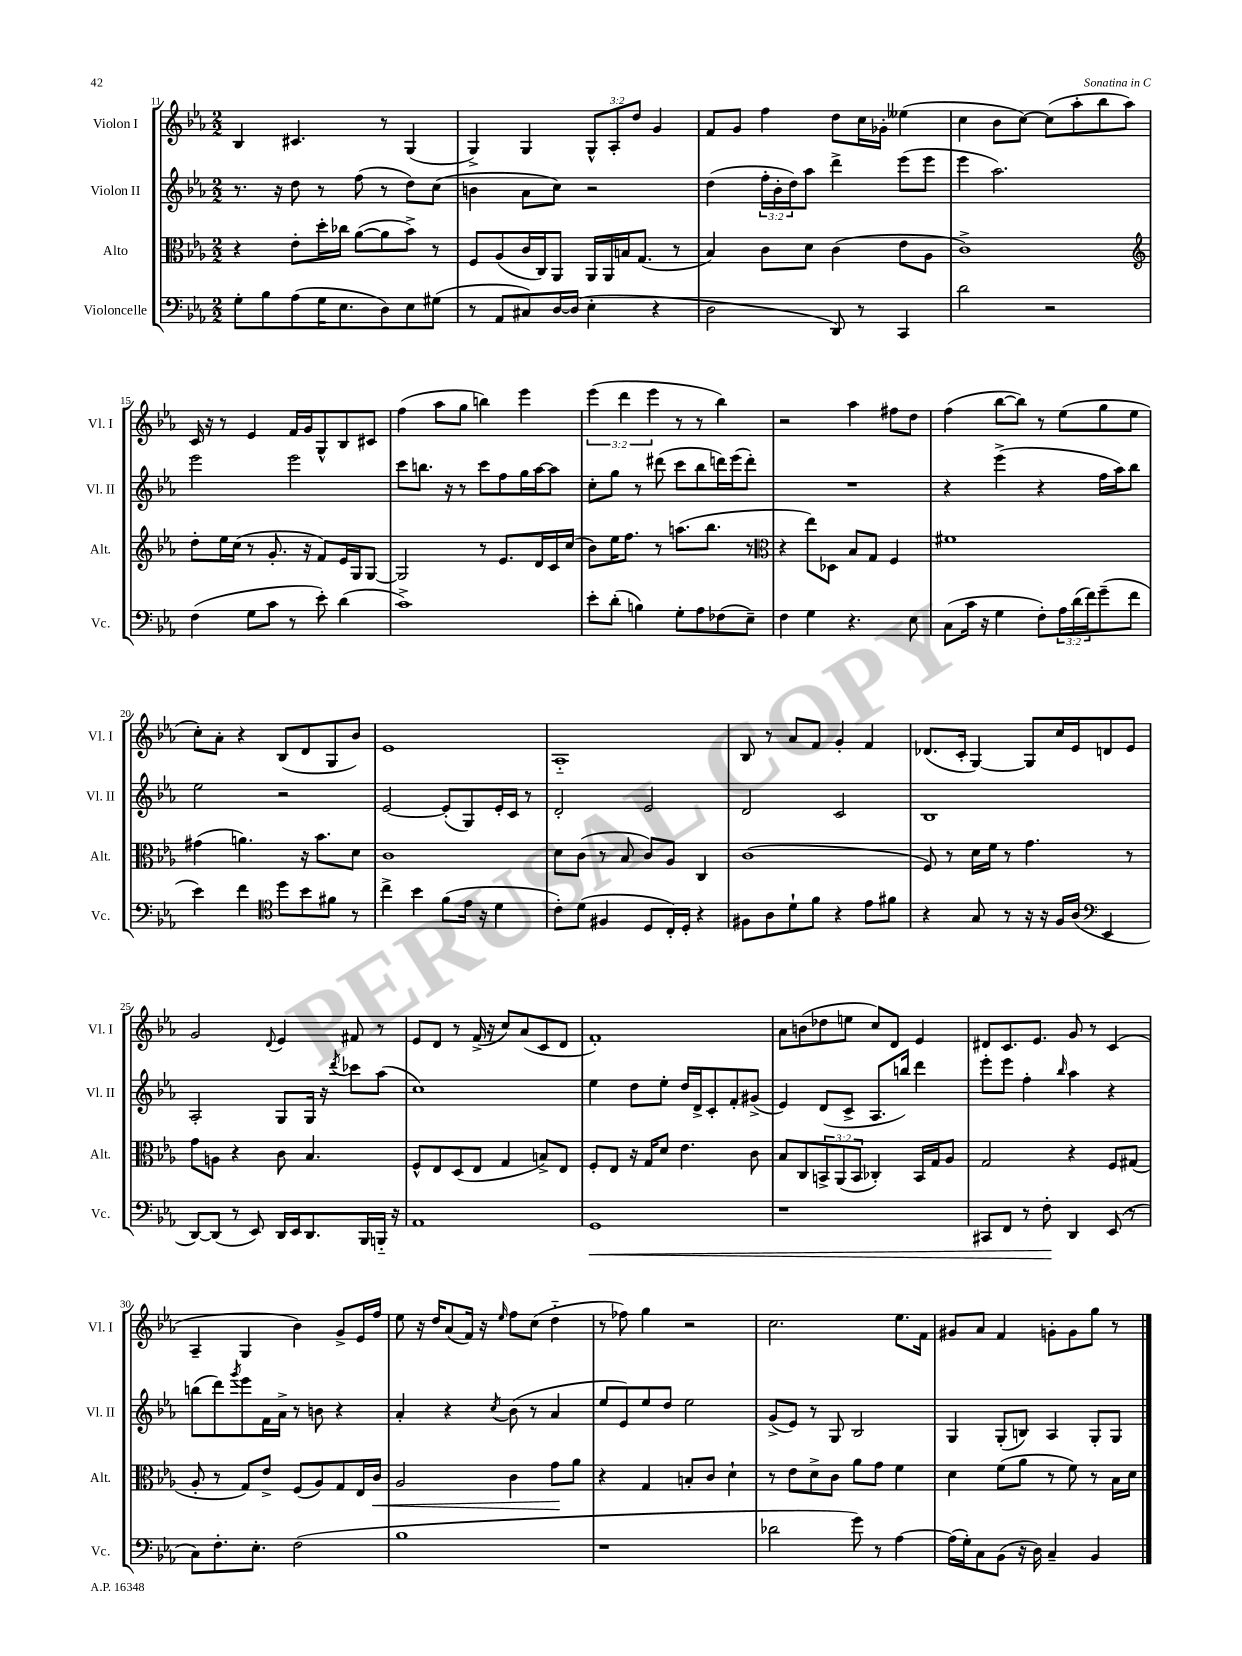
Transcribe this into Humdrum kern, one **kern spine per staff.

**kern	**kern	**kern	**kern
*staff4	*staff3	*staff2	*staff1
*clefF4	*clefC3	*clefG2	*clefG2
*k[b-e-a-]	*k[b-e-a-]	*k[b-e-a-]	*k[b-e-a-]
*M2/2	*M2/2	*M2/2	*M2/2
8G'\L	4r	8.r	4B-/
8B-\	.	.	.
.	.	16r	.
(8A-\	8e-'\L	8dd\	4.c#/
16G\K	16dd'\L	8r	.
8.E-\	16cc-\JJ	.	.
.	([8a-\L	(8ff\	.
8D\)	8a-\]	8r	8r
8E-\	8b-^\J)	8dd\L)	(4G/
(8G#\J	8r	(8cc\J	.
=	=	=	=
8r	8F/L	4b\	4G^/)
8AA-/L	(8A-/	.	.
8C#/)	16c/L	8a-\L	4G/
.	16C/J)	.	.
[16D/L	8AA-/J	8cc\J)	.
(16D/]JJ	.	.	.
4E-'\	16AA-/LL	2r	12G^^/L
.	16AA-/	.	.
.	.	.	12A-'/
.	16B/J	.	.
.	.	.	12dd/J
.	(8.G/J	.	.
4r	.	.	4g/
.	8r	.	.
=	=	=	=
2D\	4B-/)	(4dd\	8f/L
.	.	.	8g/J
.	8c\L	24ff'\LL	4ff\
.	.	24b-'\	.
.	.	24dd\J)	.
.	8d\J	8aa-\J	.
8DD/)	(4c\	4ddd^\	8dd\L
8r	.	.	16cc\L
.	.	.	16g-'\JJ
4CC/	8e-\L	(8eee-\L	(4ee--\
.	8A-\J	8eee-\J	.
=	=	=	=
2d\	1c^)	4eee-\	4cc\
.	.	2.aa-\)	8b-\L
.	.	.	[8cc\J)
2r	.	.	(8cc\]L
.	.	.	8aa-'\
.	.	.	8bb-\
.	.	.	8aa-\J)
=	=	=	=
*	*clefG2	*	*
(4F\	8dd'\L	2eee-\	16c/
.	.	.	16r
.	16ee-\L	.	8r
.	(16cc\JJ	.	.
8G\L	8r	.	4e-/
8c\J	8.g'/	.	.
8r	.	2eee-\	16f/LL
.	16r	.	16g/J
8e-'\)	8f/L)	.	8G^^/
(4d\	16e-/L	.	8B-/
.	16G/J	.	.
.	[8G/J	.	8c#/J
=	=	=	=
1c^)	2G/]	8ccc\L	(4ff\
.	.	8.bb\J	.
.	.	.	8aa-\L
.	.	16r	.
.	.	8r	8gg\J
.	8r	8ccc\L	4bb\)
.	8.e-/L	8ff\	.
.	.	16gg\L	4eee-\
.	16d/L	[16aa-\J	.
.	16c/	8aa-\]J	.
.	(16cc/JJ	.	.
=	=	=	=
8e-'\L	8b-\L)	8cc'\L	(6eee-\
(8d'\J	16ee-\K	8gg\J	.
.	.	.	6ddd\
.	8.ff\J	.	.
4B\)	.	8r	.
.	.	.	6eee-\
.	8r	(8ddd#\	.
8G'\L	(8.aa\L	8ccc\L	8r
8A-\	.	8bb-\	8r
.	8.bb-\J	.	.
(8F-\	.	16ddd\L)	4bb-\)
.	.	(16eee-\J	.
8E-~\J)	8r	8ddd'\J)	.
=	=	=	=
*	*clefC3	*	*
4F\	4r	1r	2r
4G\	8ee-\L)	.	.
.	8D-\J	.	.
4.r	8B-/L	.	4aa-\
.	8G/J	.	.
.	4F/	.	8ff#\L
8E-\	.	.	8dd\J
=	=	=	=
(8C\L	1f#	4r	(4ff\
16c\Jk	.	.	.
16r	.	.	.
4G\	.	(4eee-^\	[8bb-\L
.	.	.	8bb-\]J)
8F'\L)	.	4r	8r
24A-\L	.	.	(8ee-\L
(24d\	.	.	.
24f\J)	.	.	.
(8g~\	.	16ff\LL	8gg\
.	.	16aa-\J)	.
8f\J	.	8bb-\J	8ee-\J
=	=	=	=
4e-\)	(4g#\	2ee-\	8cc'\L)
.	.	.	8a-'\J
4f\	4.a\)	.	4r
*clefC4	*	*	*
8dd\L	.	2r	(8B-/L
8b-\	16r	.	8d/
.	8.b-\L	.	.
8f#\J	.	.	8G/
8r	8d\J	.	8b-/J)
=	=	=	=
4cc^\	1c	[2e-/	1e-
4b-\	.	.	.
(8f\L	.	(8e-'/]L	.
16e-\Jk	.	8G/)	.
16r	.	.	.
4d\	.	16e-'/L	.
.	.	16c/JJ	.
.	.	8r	.
=	=	=	=
8c'\L)	8d\L	2d'/	1A-'~
(8d\J	(8c\J	.	.
4F#/	8r	.	.
.	8B-/	.	.
8D/L	8c/L)	2e-/	.
16C'/L)	8A-/J	.	.
16D'/JJ	.	.	.
4r	4C/	.	.
=	=	=	=
8F#\L	(1c	2d/	8B-/
8A-\	.	.	8r
8d`\	.	.	8a-/L
8f\J	.	.	8f/J
4r	.	2c/	4g'/
8e-\L	.	.	4f/
8f#\J	.	.	.
=	=	=	=
4r	8F/)	1B-	(8.d-/L
.	8r	.	.
.	.	.	16c'/Jk
8G/	16d\LL	.	[4G/)
.	16f\JJ	.	.
8r	8r	.	.
16r	4.g\	.	8G/]L
16r	.	.	.
16F/LL	.	.	16cc/L
(16A-/JJ	.	.	16e-/J
*clefF4	*	*	*
4EE-/	.	.	8d/
.	8r	.	8e-/J
=	=	=	=
[8DD/L)	8g\L	2A-'/	2g/
(8DD/]J	8A\J	.	.
8r	4r	.	.
8EE-/)	.	.	.
.	.	.	8qqd/
16DD/LL	8c\	8G/L	4e-/
16EE-/J	.	.	.
8.DD/	4.B-/	16G/Jk	.
.	.	16r	.
.	.	8qddd/	.
.	.	8ccc-\L	8f#/
16BBB-/L	.	.	.
16BBB'~/JJ	.	(8aa-\J	8r
16r	.	.	.
=	=	=	=
1AA-	8F^^/L	1cc)	8e-/L
.	8E-/	.	8d/J
.	(8D/	.	8r
.	8E-/J	.	(16f^/
.	.	.	16r
.	4G/	.	8cc/L)
.	.	.	(8a-/
.	8B^/L)	.	8c/
.	8E-/J	.	8d/J
=	=	=	=
1GG	8F'/L	4ee-\	1f')
.	8E-/J	.	.
.	16r	8dd\L	.
.	16G/LK	.	.
.	8d/J	8ee-'\J	.
.	4.e-\	16dd/LL	.
.	.	16d^/J	.
.	.	8c'/	.
.	.	8f'/	.
.	8c\	(8g#^/J	.
=	=	=	=
1r	8B-/L	4e-/)	8a-\L
.	8C/	.	(8b\
.	12BB^/	(8d/L	8dd-\
.	(12AA-/	.	.
.	.	8c^/J	8ee\J
.	12BB/J	.	.
.	4C-'/)	8.A-/L	8cc/L)
.	.	.	8d/J
.	.	16bb/Jk)	.
.	16BB/LL	4ddd\	4e-/
.	16G/J	.	.
.	8A-/J	.	.
=	=	=	=
8CC#/L	2G/	8eee-'\L	8d#/L
8FF/J	.	8eee-\J	8.c/
8r	.	4ff'\	.
.	.	.	8.e-/J
8F'\	.	.	.
.	.	16qqbb-/	.
4DD/	4r	4aa-\	8g/
.	.	.	8r
(8EE-/	8F/L	4r	(4c/
8r	(8G#/J	.	.
=	=	=	=
8C\L)	8A-'/	(8bb\L	4A-~/
8.F'\	8r	8ddd\)	.
.	.	8qggg/	.
.	8G/L)	8eee-\	4G/
8.E-'\J	.	.	.
.	8e-^/J	16f\L	.
.	.	16a-^\JJ	.
(2F\	(8F/L	8r	4b-\)
.	8A-/)	8b\	.
.	8G/	4r	8g^/L
.	16E-/L	.	16e-/L
.	16c/JJ	.	16ff/JJ
=	=	=	=
1B-	2A-/	4a-'/	8ee-\
.	.	.	16r
.	.	.	16dd/LK
.	.	4r	(8a-/
.	.	.	16f/Jk)
.	.	.	16r
.	.	8qcc/	16qqee-/
.	4c\	(8b-\	8ff\L
.	.	8r	(8cc\J
.	8g\L	4a-/	4dd'~\
.	8a-\J	.	.
=	=	=	=
1r	4r	8ee-/L	8r
.	.	8e-/)	8ff-\)
.	4G/	8ee-/	4gg\
.	.	8dd/J	.
.	8B'/L	2ee-\	2r
.	8c/J	.	.
.	4d`\	.	.
=	=	=	=
2d-\	8r	(8g^/L	2.cc\
.	8e-\L	8e-/J)	.
.	8d^\	8r	.
.	8c\J	8G/	.
8g\)	8a-\L	2B-/	.
8r	8g\J	.	.
[4A-\	4f\	.	8.ee-\L
.	.	.	16f\Jk
=	=	=	=
(16A-\]LL	4d\	4G/	8g#/L
16G'\J)	.	.	.
8C\	.	.	8a-/J
(8BB-\J	(8f\L	(8G'/L	4f/
16r	8a-\J	8B/J)	.
16D\)	.	.	.
4C~/	8r	4A-/	8g'\L
.	8f\)	.	8g\
4BB-/	8r	8G'/L	8gg\J
.	16B-\LL	8G/J	8r
.	16d\JJ	.	.
==	==	==	==
*-	*-	*-	*-
